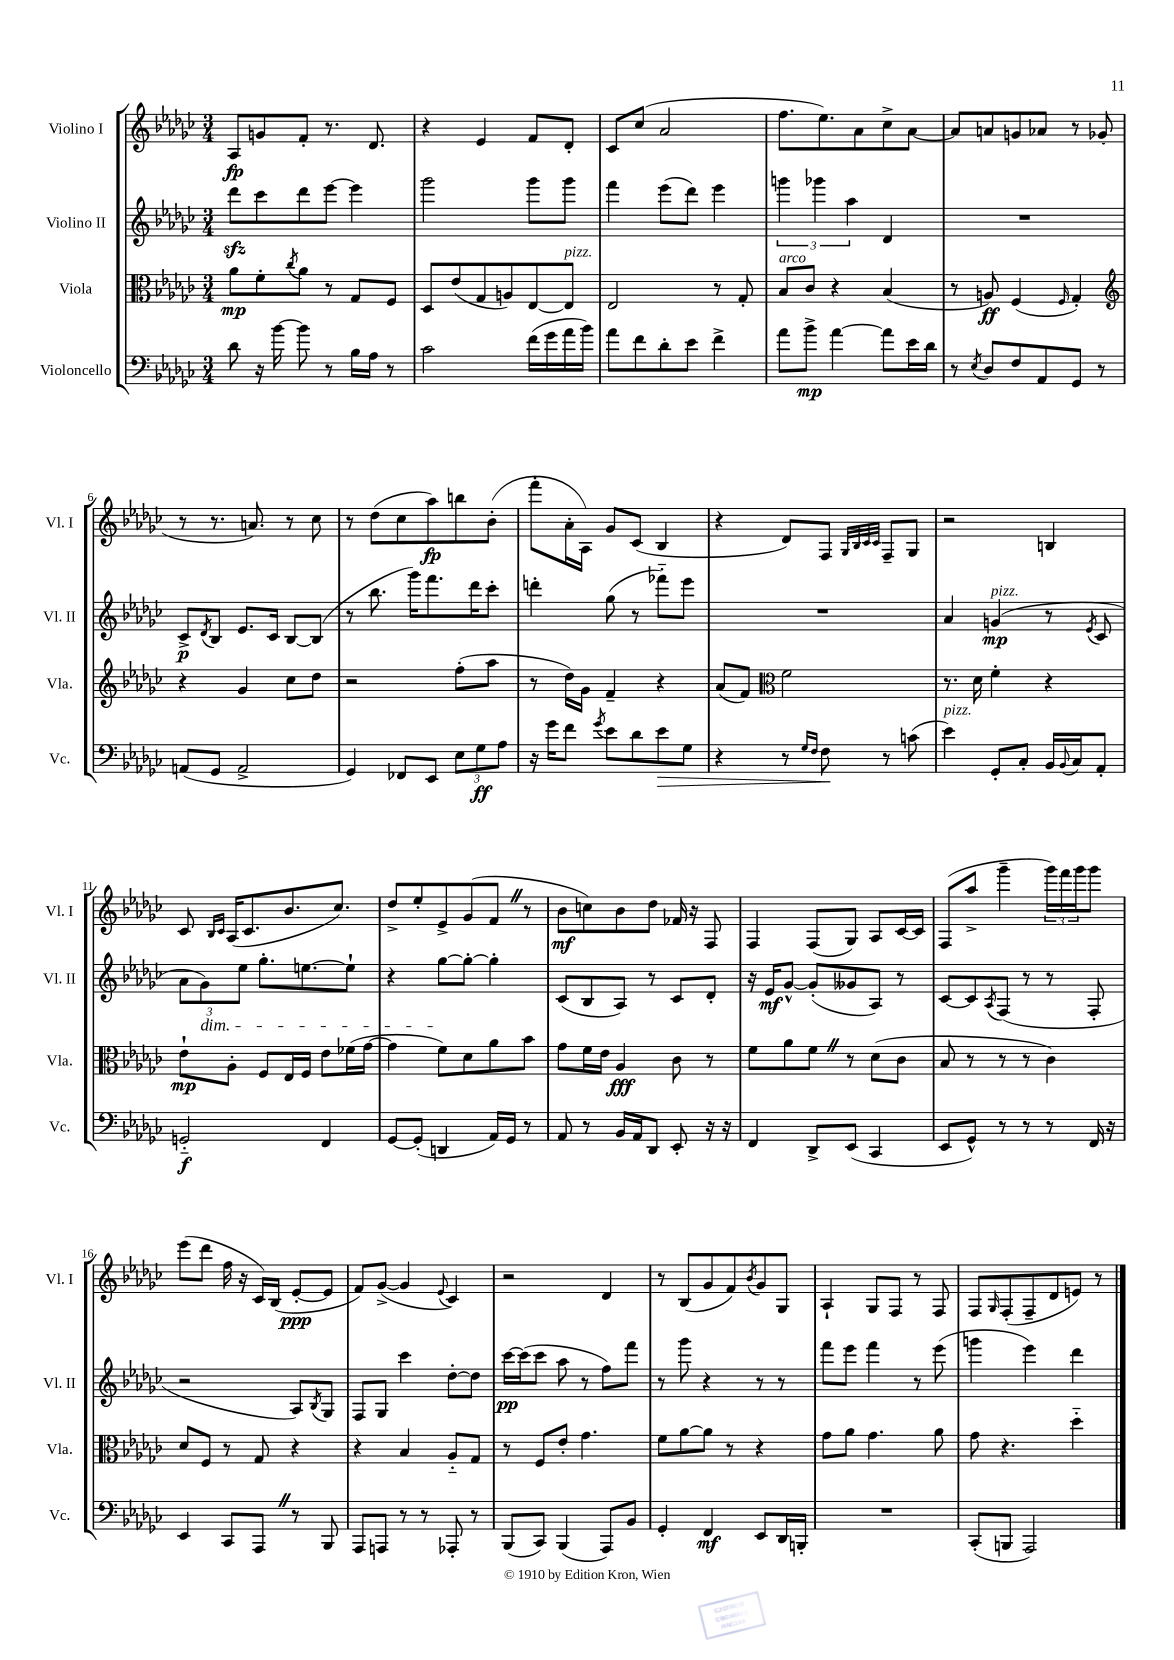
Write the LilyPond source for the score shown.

<<
\new StaffGroup <<
\new Staff = "s0" \with { instrumentName = "Violino I" shortInstrumentName = "Vl. I" } {
    \clef treble \key ges \major \numericTimeSignature \time 3/4
    aes8\fp g'8 f'8-. r8. des'8. |
    r4 ees'4 f'8 des'8-. |
    ces'8 ces''8( aes'2 |
    f''8. ees''8.) aes'8 ces''8-> aes'8~ |
    aes'8 a'8 g'8 aes'8 r8 ges'8( |
    r8 r8. a'8.) r8 ces''8 |
    r8 des''8( ces''8 aes''8\fp) b''8 bes'8-.( |
    f'''8-. aes'16-. aes16) ges'8 ces'8( bes4 |
    r4 des'8) f8 \grace { ges32 bes32 ces'32 ces'32 } f8-- ges8 |
    r2 b4 |
    ces'8 \grace { bes16 ces'16 } aes16( ces'8. bes'8. ces''8.) |
    des''8-> ees''8-. ees'8-> ges'8( f'8 \once \override BreathingSign.text = \markup { \musicglyph "scripts.caesura.straight" } \breathe r8 |
    bes'8\mf c''8) bes'8 des''8 fes'16 r16 f8 |
    f4 f8( ges8) aes8 ces'16~ ces'16 |
    f8( aes''8-> ges'''4-- \tuplet 3/2 { ges'''16) f'''16 ges'''16 } ges'''8 |
    ees'''8( des'''8 f''16 r16 ces'16) bes16( ees'8~-.\ppp ees'8 |
    f'8) ges'8~->( ges'4 \appoggiatura { ees'8 } ces'4) |
    r2 des'4 |
    r8 bes8( ges'8 f'8) \acciaccatura { bes'8 } ges'8 ges8 |
    aes4-! ges8 f8 r8 f8 |
    f8 \grace { ges16 } f8-.( f8-- des'8 e'8) r8 \bar "|." |
}
\new Staff = "s1" \with { instrumentName = "Violino II" shortInstrumentName = "Vl. II" } {
    \clef treble \key ges \major \numericTimeSignature \time 3/4
    des'''8\sfz ces'''8 des'''8 ees'''8~ ees'''4 |
    ges'''2 ges'''8 ges'''8 |
    f'''4 ees'''8( des'''8) ees'''4 |
    \tuplet 3/2 { g'''4 ges'''4 aes''4 } des'4 |
    R2. |
    ces'8->\p \acciaccatura { des'8 } bes8 ees'8. ces'16 bes8~ bes8( |
    r8 bes''8. ges'''16) f'''8. des'''16 ces'''8-. |
    d'''4-. ges''8( r8 fes'''8-_) ees'''8 |
    R2. |
    aes'4 g'4\mp^\markup { \italic "pizz." }( r8 \acciaccatura { ees'8 } ces'8 |
    \tuplet 3/2 { aes'8 ges'8\dim) ees''8 } ges''8.-. e''8.~ e''8-! |
    r4 ges''8~\! ges''8~-. ges''4-. |
    ces'8( bes8 aes8) r8 ces'8 des'8-. |
    r16 ees'16\mf ges'8~-^ ges'8-.( geses'8 aes8) r8 |
    ces'8~ ces'8 \acciaccatura { aes8 } f8( r8 r8 f8-. |
    r2 aes8) \acciaccatura { bes8 } ges8 |
    f8 ges8 ces'''4 des''8~-. des''8 |
    ces'''16~\pp ces'''16( ces'''8 aes''8 r8 f''8) f'''8 |
    r8 ges'''8 r4 r8 r8 |
    f'''8 ees'''8 f'''4 r8 ees'''8( |
    g'''4 ees'''4) des'''4 \bar "|." |
}
\new Staff = "s2" \with { instrumentName = "Viola" shortInstrumentName = "Vla." } {
    \clef alto \key ges \major \numericTimeSignature \time 3/4
    aes'8\mp f'8-. \acciaccatura { ces''8 } aes'8 r8 ges8 f8 |
    des8 ees'8( ges8 a8) ees8~ ees8^\markup { \italic "pizz." } |
    ees2 r8 ges8-. |
    bes8^\markup { \italic "arco" } ces'8 r4 bes4( |
    r8 a8\ff) f4( \grace { f16 } ges4-.) |
    \clef treble r4 ges'4 ces''8 des''8 |
    r2 f''8-.( aes''8 |
    r8 des''16) ges'16 f'4-- r4 |
    aes'8( f'8) \clef alto f'2 |
    r8. des'16 f'4-. r4 |
    ees'8-!\mp aes8-. f8 ees16 f16 ees'8 fes'16( ges'16~ |
    ges'4 f'8) des'8 aes'8 bes'8 |
    ges'8 f'16 ees'16 aes4\fff ces'8 r8 |
    f'8 aes'8 f'8 \once \override BreathingSign.text = \markup { \musicglyph "scripts.caesura.straight" } \breathe r8 des'8( ces'8 |
    bes8 r8 r8 r8 ces'4) |
    des'8 f8 r8 ges8 r4 |
    r4 bes4 aes8-_ ges8 |
    r8 f8 ees'8-. ges'4. |
    f'8 aes'8~ aes'8 r8 r4 |
    ges'8 aes'8 ges'4. aes'8 |
    ges'8 r4. des''4-_ \bar "|." |
}
\new Staff = "s3" \with { instrumentName = "Violoncello" shortInstrumentName = "Vc." } {
    \clef bass \key ges \major \numericTimeSignature \time 3/4
    des'8 r16 bes'16~ bes'8 r8 bes16 aes16 r8 |
    ces'2 f'16( ges'16 aes'16 bes'16) |
    aes'8 f'8 des'8-. ees'8 f'4-> |
    aes'8 bes'8->\mp aes'4~ aes'8 ees'16 des'16 |
    r8 \acciaccatura { ees8 } des8 f8 aes,8 ges,8 r8 |
    a,8( ges,8 a,2-> |
    ges,4) fes,8 ees,8 \tuplet 3/2 { ees8 ges8\ff aes8 } |
    r16 ges'16 f'8 \acciaccatura { ges'8 } ees'8 des'8 ees'8\> ges8 |
    r4 r8 \grace { ges16 f16 } f8\! r8 c'8( |
    ees'4^\markup { \italic "pizz." }) ges,8-. ces8-. bes,16 \appoggiatura { bes,8 } ces16 aes,8-. |
    g,2-_\f f,4 |
    ges,8~ ges,8-.( d,4 aes,16) ges,16 r8 |
    aes,8 r8 bes,16 aes,16 des,8 ees,8-. r16 r16 |
    f,4 des,8-> ees,8( ces,4 |
    ees,8 ges,8-^) r8 r8 r8 f,16 r16 |
    ees,4 ces,8 aes,,8 \once \override BreathingSign.text = \markup { \musicglyph "scripts.caesura.straight" } \breathe r8 bes,,8 |
    aes,,8 a,,8 r8 r8 aes,,8-. r8 |
    bes,,8( ces,8) bes,,4( aes,,8) bes,8 |
    ges,4-. f,4\mf ees,8 des,16 b,,16-. |
    R2. |
    ces,8-.( b,,8 aes,,2) \bar "|." |
}
>>
>>
